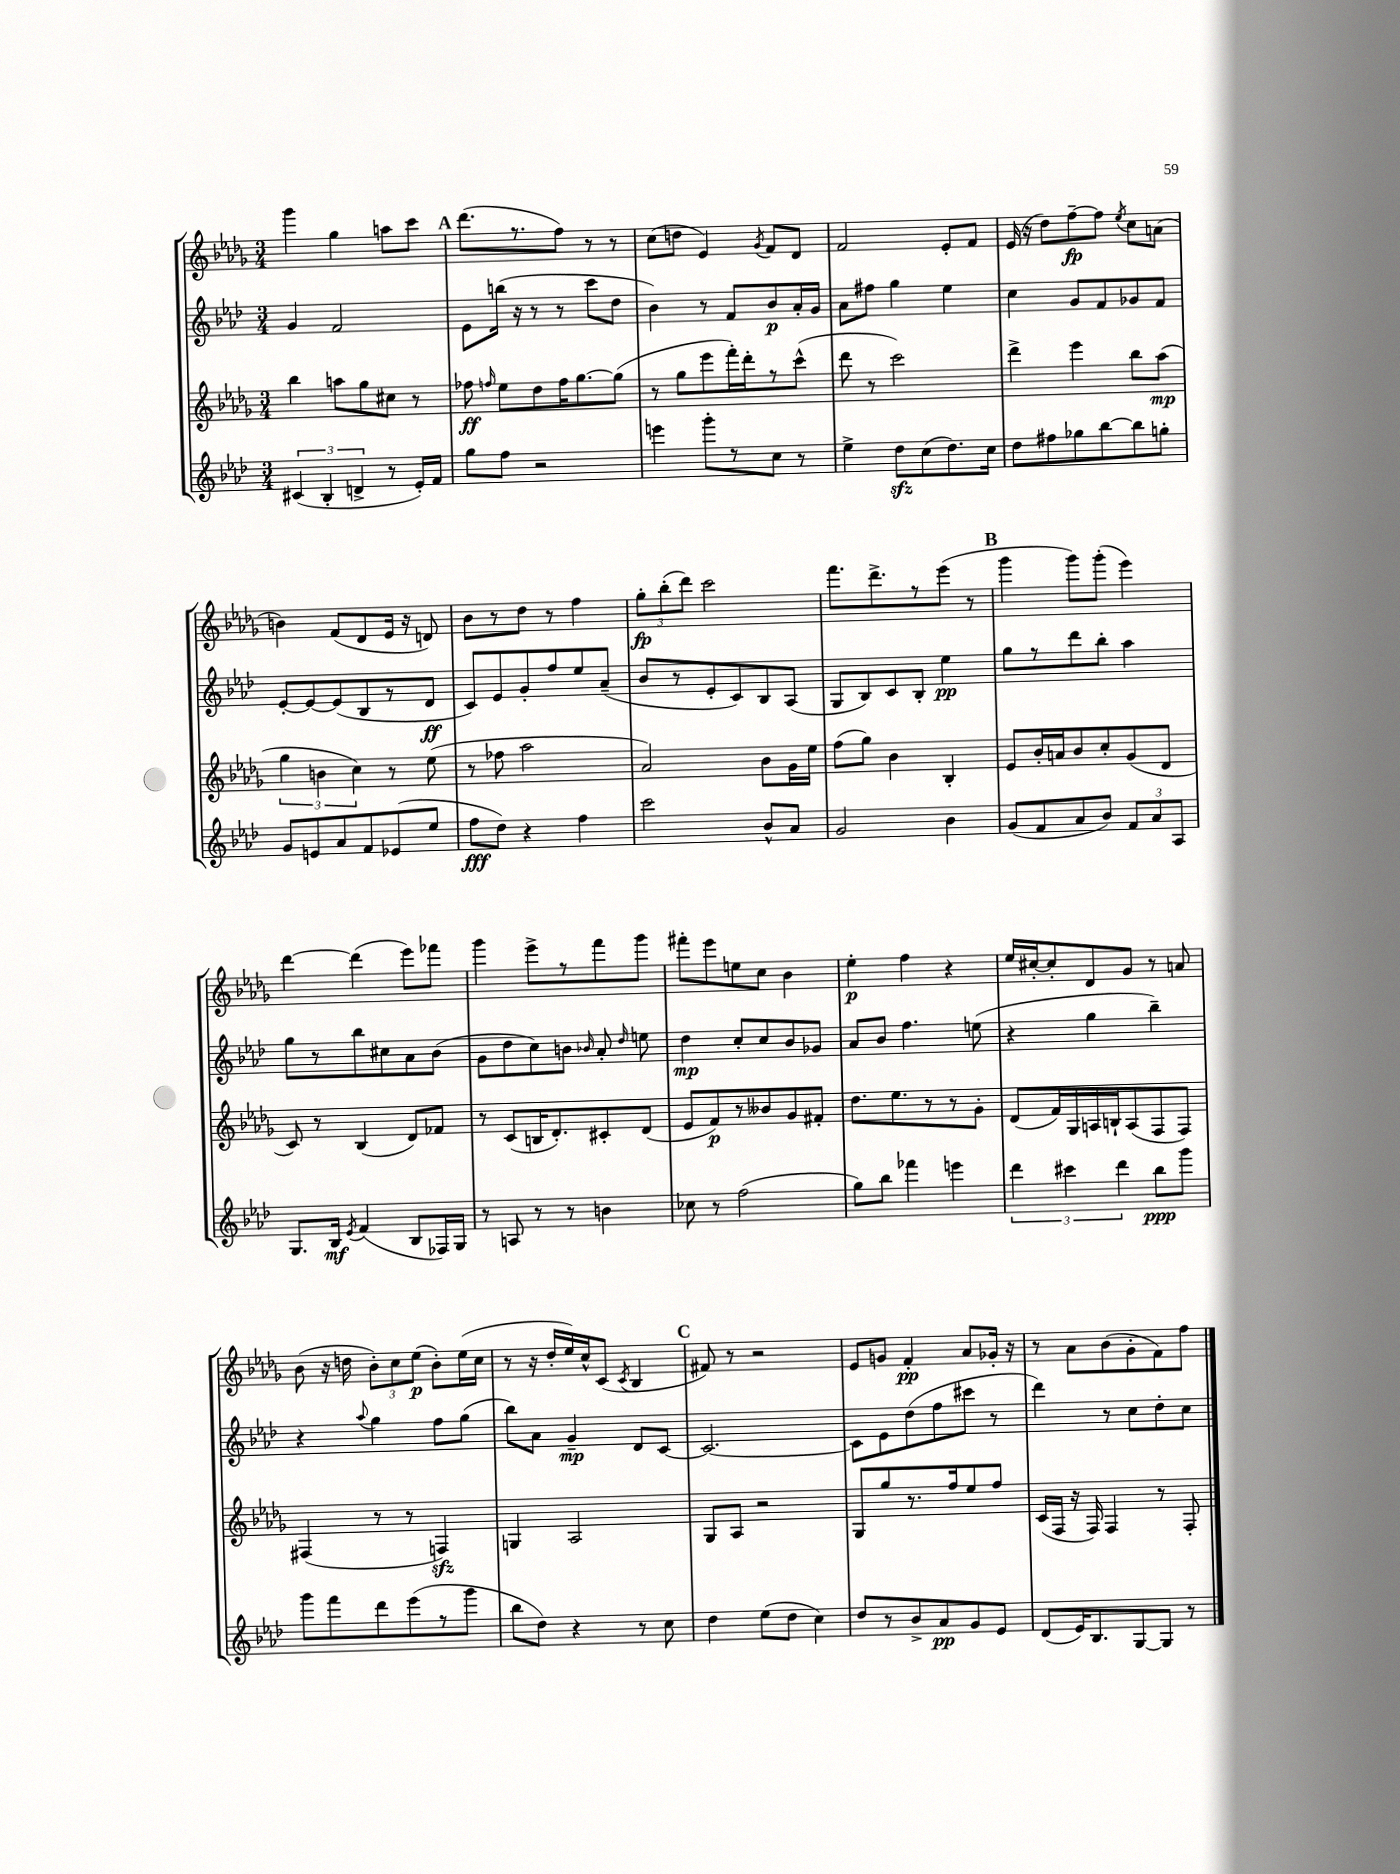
<<
\new StaffGroup <<
\new Staff = "s0" {
    \clef treble \key des \major \numericTimeSignature \time 3/4
    \autoBeamOff ges'''4 ges''4 a''8[ c'''8] |
    \mark \markup { \bold "A" } des'''8.[( r8. f''8]) r8 r8 |
    c''8[( d''8] ees'4) \acciaccatura { ges'8 } f'8[ des'8] |
    f'2 ees'8[-. f'8] |
    ees'16( r16 des''8[) f''8~--\fp f''8] \acciaccatura { ees''8 } c''8[ a'8]( |
    b'4) f'8[( des'8 ees'16] r16 d'8) |
    bes'8[ r8 des''8] r8 f''4 |
    \tuplet 3/2 { ges''8[-.\fp bes''8-.( des'''8]) } c'''2 |
    f'''8.[ des'''8.-> r8 ees'''8]( r8 |
    \mark \markup { \bold "B" } ges'''4 ges'''8[) ges'''8]-.( ees'''4) |
    des'''4~ des'''4( ees'''8[) fes'''8] |
    ges'''4 ees'''8[-> r8 f'''8 ges'''8] |
    fis'''8[-. ees'''8 e''8 c''8] bes'4 |
    ees''4-.\p f''4 r4 |
    ees''16[ cis''16~-. cis''8-. des'8 ges'8] r8 a'8 |
    bes'8( r16 d''16 \tuplet 3/2 { bes'8[-.) c''8 ees''8]\p( } bes'8[-.) ees''16( c''16] |
    r8 r16 des''16[-. ees''16) c''16-^ c'8]( \acciaccatura { c'8 } bes4 |
    \mark \markup { \bold "C" } fis'8) r8 r2 |
    ees'8[ g'8] f'4-.\pp aes'8[ ges'16]-. r16 |
    r8 aes'8[ bes'8( ges'8-. f'8) f''8] \bar "|." |
}
\new Staff = "s1" {
    \clef treble \key aes \major \numericTimeSignature \time 3/4
    \autoBeamOff g'4 f'2 |
    \mark \markup { \bold "A" } ees'8[ b''16]( r16 r8 r8 c'''8[ des''8] |
    bes'4) r8 f'8[ bes'8\p aes'16-. g'16] |
    aes'8[ fis''8] g''4 ees''4 |
    c''4 g'8[ f'8 ges'8 f'8] |
    ees'8[~-. ees'8~ ees'8( bes8 r8 des'8]\ff |
    c'8[) ees'8 g'8-. f''8 ees''8 aes'8]--( |
    bes'8[ r8 ees'8-. c'8) bes8 aes8]( |
    g8[ bes8) c'8 bes8]-. ees''4\pp |
    \mark \markup { \bold "B" } g''8[ r8 des'''8 bes''8]-. aes''4 |
    g''8[ r8 bes''8 cis''8 aes'8 bes'8]( |
    g'8[ des''8 c''8) b'8] \grace { bes'16 } aes'8-. \grace { des''16 } e''8 |
    des''4\mp c''8[-. c''8 bes'8 ges'8] |
    aes'8[ bes'8] f''4. e''8( |
    r4 g''4 bes''4--) |
    r4 \appoggiatura { aes''8 } g''4 f''8[ g''8]( |
    bes''8[) aes'8] g'4--\mp des'8[ c'8]~ |
    \mark \markup { \bold "C" } c'2.~ |
    c'8[ ees'8 des''8( f''8 cis'''8] r8 |
    des'''4) r8 c''8[ des''8-. c''8] \bar "|." |
}
\new Staff = "s2" {
    \clef treble \key des \major \numericTimeSignature \time 3/4
    \autoBeamOff bes''4 a''8[ ges''8 cis''8] r8 |
    \mark \markup { \bold "A" } fes''8\ff \grace { f''16 } ees''8[ des''8 f''16 ges''8.~ ges''8]( |
    r8 ges''8[ ees'''8 f'''16-.) des'''16-. r8 c'''8]-^( |
    des'''8 r8 c'''2) |
    des'''4-> ees'''4 bes''8[ aes''8]\mp( |
    \tuplet 3/2 { ges''4 b'4 c''4) } r8 ees''8( |
    r8 fes''8 aes''2 |
    aes'2) bes'8[ ges'16 ees''16] |
    f''8[( ges''8]) bes'4 bes4-. |
    \mark \markup { \bold "B" } ees'8[ bes'16-. a'16 bes'8 c''8-. ges'8( des'8] |
    c'8) r8 bes4( des'8[) fes'8] |
    r8 c'8[( b16 des'8.-.) cis'8-. des'8]( |
    ees'8[ f'8\p) r8 beses'8 ges'8 fis'8]-. |
    des''8.[ ees''8. r8 r8 ges'8]-. |
    des'8[( f'16) ges16 a16 b16-! a8( f8 f8]) |
    fis4( r8 r8 f4\sfz) |
    g4 aes2 |
    \mark \markup { \bold "C" } ges8[ aes8] r2 |
    ges8[ ges''8 r8. f''16 ees''8 f''8] |
    c'16[( f16] r16 f16) f4 r8 f8-. \bar "|." |
}
\new Staff = "s3" {
    \clef treble \key aes \major \numericTimeSignature \time 3/4
    \autoBeamOff \tuplet 3/2 { cis'4( bes4-. d'4-> } r8 ees'16[-.) f'16] |
    \mark \markup { \bold "A" } g''8[ f''8] r2 |
    e'''4 g'''8[-. r8 c''8] r8 |
    ees''4-> des''8[\sfz c''8( des''8.) c''16] |
    des''8[ fis''8 ges''8 bes''8~ bes''8 g''8]-. |
    g'8[ e'8 aes'8 f'8 ees'8( ees''8] |
    f''8[\fff des''8]) r4 f''4 |
    c'''2 bes'8[-^ aes'8] |
    g'2 bes'4 |
    \mark \markup { \bold "B" } g'8[( f'8 aes'8 bes'8]) \tuplet 3/2 { f'8[ aes'8 aes8] } |
    g8.[ bes16]\mf \acciaccatura { ees'8 } f'4( bes8[ fes16) g16] |
    r8 a8 r8 r8 b'4 |
    ces''8 r8 f''2( |
    g''8[) bes''8] fes'''4 e'''4 |
    \tuplet 3/2 { des'''4 cis'''4 des'''4 } bes''8[\ppp g'''8] |
    g'''8[ f'''8 des'''8 ees'''8( r8 g'''8] |
    bes''8[ des''8]) r4 r8 c''8 |
    \mark \markup { \bold "C" } des''4 ees''8[( des''8] c''4) |
    des''8[ r8 bes'8-> aes'8\pp g'8 ees'8] |
    des'8[( ees'16) bes8. g8~ g8] r8 \bar "|." |
}
>>
>>
\layout { \context { \Score \remove "Bar_number_engraver" } }
